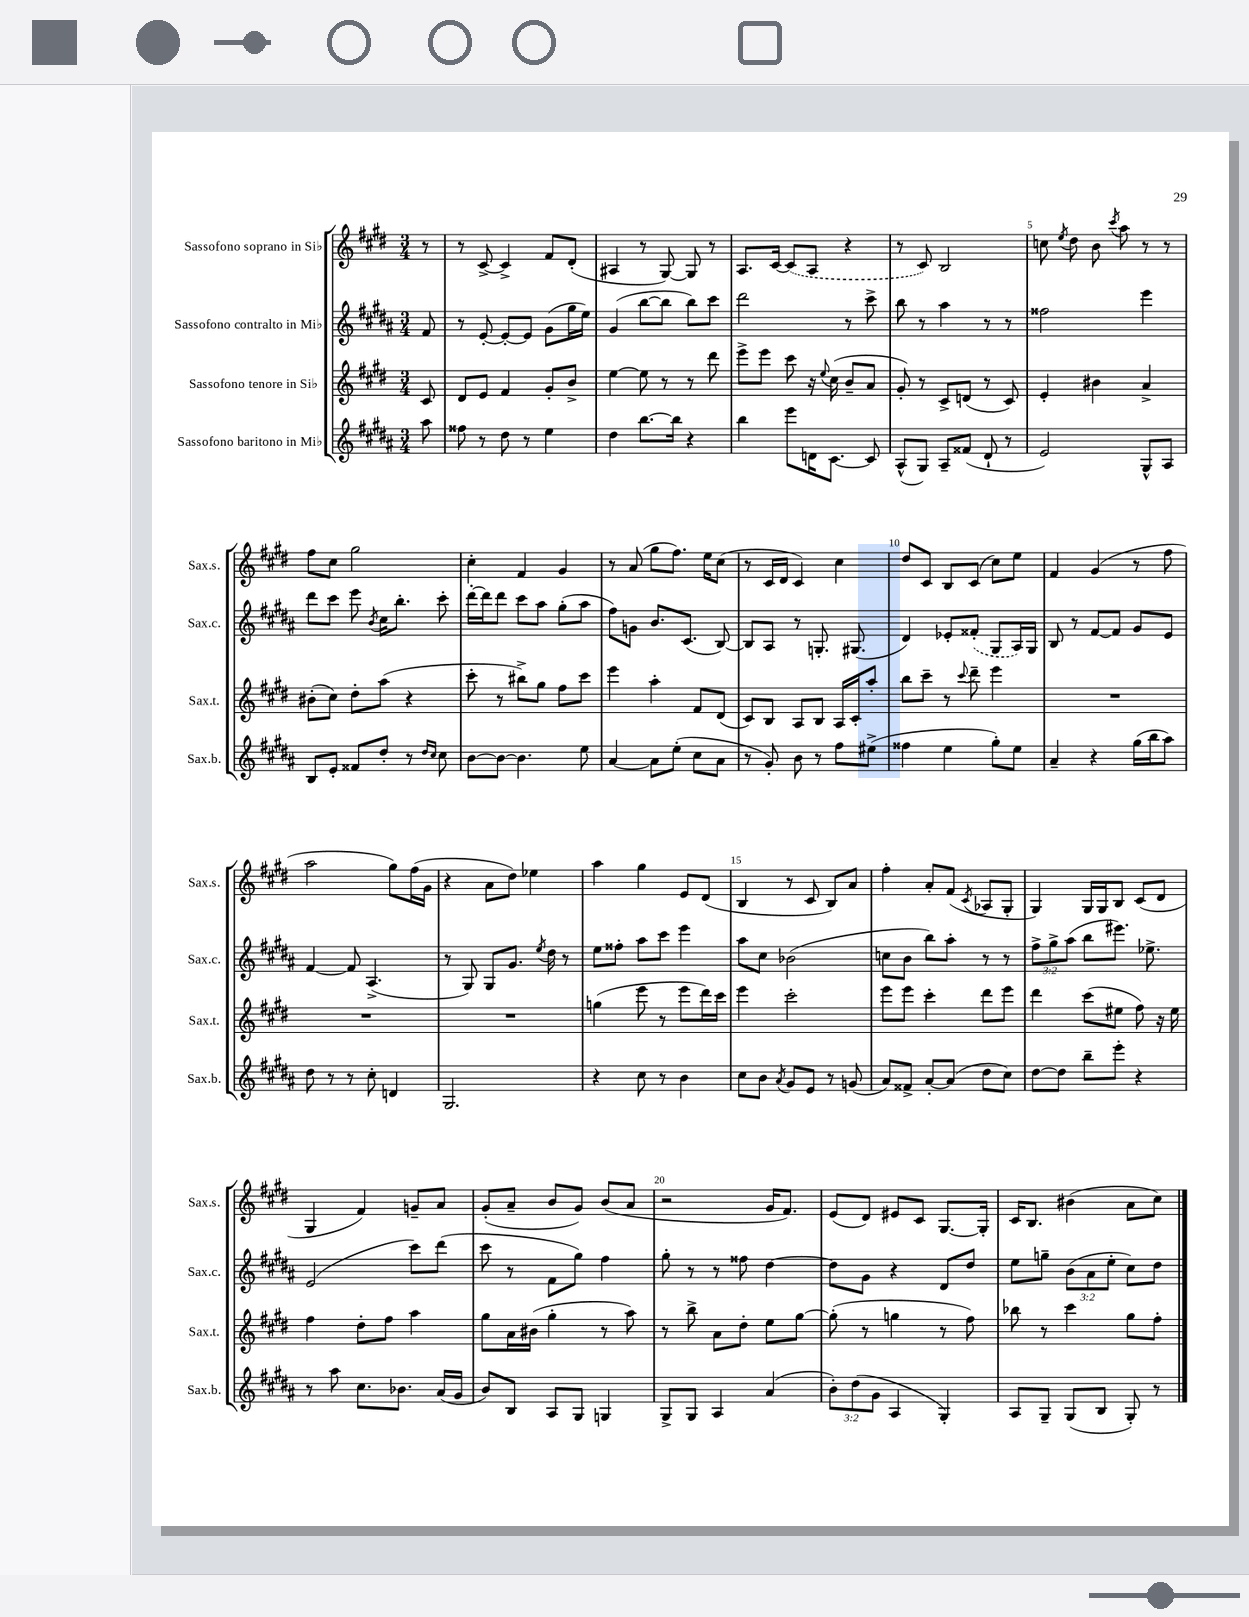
<<
\new StaffGroup <<
\new Staff = "s0" \with { instrumentName = "Sassofono soprano in Sib" shortInstrumentName = "Sax.s." } {
    \clef treble \key e \major \numericTimeSignature \time 3/4 \partial 8
    \autoBeamOff r8 |
    r8 cis'8~-> cis'4-> fis'8[ dis'8]-.( |
    ais4 r8 gis8~) gis8 r8 |
    a8.[ cis'16]~ \once \slurDashed cis'8[( a8] r4 |
    r8 cis'8) b2 |
    c''8 \acciaccatura { e''8 } dis''8 b'8 \acciaccatura { cis'''8 } a''8 r8 r8 |
    fis''8[ cis''8] gis''2 |
    cis''4-. fis'4 gis'4 |
    r8 a'8( gis''8[ fis''8.]) e''16[ cis''8]( |
    r8 cis'16[ dis'16] cis'4) cis''4 |
    dis''8[ cis'8] b8[ cis'8]( cis''8[) e''8] |
    fis'4 gis'4( r8 fis''8 |
    a''2 gis''8[) fis''16( gis'16] |
    r4 a'8[ dis''8]) ees''4 |
    a''4 gis''4 e'8[ dis'8]( |
    b4 r8 cis'8 b8[) a'8] |
    fis''4-. a'8[-. fis'8]( \acciaccatura { cis'8 } aes8[ gis8]-. |
    gis4) gis16[ gis16 b8] cis'8[( dis'8] |
    gis4 fis'4) g'8[-- a'8] |
    gis'8[-.( a'8]-- b'8[ gis'8]) b'8[( a'8] |
    r2 gis'16[ fis'8.]) |
    e'8[( dis'8]) eis'8[ cis'8] gis8.[~ gis16]-. |
    cis'16[ b8.] bis'4( a'8[ cis''8]) \bar "|." |
}
\new Staff = "s1" \with { instrumentName = "Sassofono contralto in Mib" shortInstrumentName = "Sax.c." } {
    \clef treble \key b \major \numericTimeSignature \time 3/4 \override Staff.TupletNumber.text = #tuplet-number::calc-fraction-text \partial 8
    \autoBeamOff fis'8 |
    r8 e'8~-. e'8[~-. e'8] gis'8[( gis''16 e''16]) |
    gis'4( b''8[~ b''8] b''8[) cis'''8] |
    dis'''2 r8 cis'''8-> |
    b''8 r8 ais''4 r8 r8 |
    fisis''2 e'''4 |
    dis'''8[ cis'''8] e'''8 \acciaccatura { b'8 } cis''16[ b''8.]-. cis'''8-. |
    dis'''16[~-. dis'''16 dis'''8] cis'''8[ ais''8] gis''8[-.( ais''8] |
    fis''8[) g'8] b'8.[ cis'8.]( b8~) |
    b8[ ais8] r8 g8.-. gis8.( |
    dis'4) ees'8[-. \once \slurDashed fisis'8]-.( gis8[ ais16) gis16] |
    b8 r8 fis'8[~ fis'8] gis'8[ e'8] |
    fis'4~ fis'8 ais4.->( |
    r8 gis8) gis8[ gis'8.] \acciaccatura { e''8 } dis''16 r8 |
    e''8[ fisis''8]-. ais''8[ cis'''8] e'''4 |
    ais''8[ cis''8] bes'2( |
    c''8[ b'8] b''8[) ais''8]-. r8 r8 |
    \tuplet 3/2 { fis''8[-> gis''8-> ais''8]( } b''8[ eis'''8.]) ees''8.-> |
    e'2( cis'''8[) dis'''8]( |
    cis'''8 r8 fis'8[ gis''8]) fis''4 |
    gis''8-. r8 r8 fisis''8 dis''4~ |
    dis''8[ gis'8] r4 dis'8[ dis''8] |
    e''8[ g''8]-- \tuplet 3/2 { b'8[( ais'8 e''8]-. } cis''8[) dis''8] \bar "|." |
}
\new Staff = "s2" \with { instrumentName = "Sassofono tenore in Sib" shortInstrumentName = "Sax.t." } {
    \clef treble \key e \major \numericTimeSignature \time 3/4 \partial 8
    \autoBeamOff cis'8 |
    dis'8[ e'8] fis'4 gis'8[-. b'8]-> |
    e''4~ e''8 r8 r8 dis'''8 |
    e'''8[-> e'''8] cis'''8 r16 \appoggiatura { e''8 } cis''16( b'8[-- a'8] |
    gis'8-.) r8 cis'8[-> d'8]( r8 cis'8) |
    e'4-. bis'4 a'4-> |
    bis'8[-.( cis''8]) dis''8[-. a''8]( r4 |
    cis'''8-. r8 bis''8[->) gis''8] fis''8[ cis'''8] |
    e'''4 a''4-. fis'8[ dis'8]( |
    cis'8[) b8] a8[ b8] a16[ cis'16-. a''8]-. |
    b''8[ cis'''8]-- r8 \appoggiatura { cis'''8 } dis'''8-- e'''4 |
    R2. |
    R2. |
    R2. |
    g''4( e'''8 r8 e'''8[ dis'''16) cis'''16] |
    e'''4 cis'''2-. |
    e'''8[ e'''8] cis'''4-. dis'''8[ e'''8] |
    dis'''4 cis'''8[( eis''8] fis''8) r16 eis''16 |
    fis''4 dis''8[-. fis''8] a''4 |
    gis''8[ a'16 bis'16]( gis''4-. r8 a''8) |
    r8 b''8-> a'8[ dis''8]-. e''8[ gis''8]~ |
    gis''8-.( r8 g''4 r8 fis''8) |
    bes''8 r8 cis'''4 gis''8[ fis''8]-. \bar "|." |
}
\new Staff = "s3" \with { instrumentName = "Sassofono baritono in Mib" shortInstrumentName = "Sax.b." } {
    \clef treble \key b \major \numericTimeSignature \time 3/4 \override Staff.TupletNumber.text = #tuplet-number::calc-fraction-text \partial 8
    \autoBeamOff ais''8 |
    fisis''8 r8 dis''8 r8 e''4 |
    dis''4 b''8.[~ b''16] r4 |
    b''4 e'''8[ d'16 cis'8.]~ cis'8 |
    ais8[-^( gis8]) ais8[-- fisis'8]( dis'8-! r8 |
    e'2) gis8[-^ ais8] |
    b8[ e'8]-. fisis'8[ dis''8]-. r8 \grace { dis''16[ cis''16] } cis''8 |
    b'8[~ b'8]~ b'4. e''8 |
    ais'4~ ais'8[ e''8]-.( cis''8[ ais'8] |
    r8 gis'8-.) b'8 r8 fis''8[ eis''8]->( |
    fisis''4 e''4 gis''8[-.) e''8] |
    ais'4-- r4 gis''16[( b''16 ais''8]) |
    dis''8 r8 r8 cis''8-. d'4 |
    gis2. |
    r4 cis''8 r8 b'4 |
    cis''8[ b'8] \acciaccatura { ais'8 } gis'8[ e'8] r8 g'8( |
    ais'8[) fisis'8]-> ais'8[~-. ais'8]( dis''8[ cis''8]) |
    dis''8[~ dis''8] b''8[-- e'''8]-. r4 |
    r8 ais''8 cis''8.[ bes'8.] ais'16[( gis'16] |
    b'8[) b8] ais8[ gis8] g4 |
    gis8[-> gis8] ais4 ais'4( |
    \tuplet 3/2 { b'8[-.) dis''8( gis'8] } ais4 gis4-.) |
    ais8[ gis8]-- gis8[( b8] gis8-.) r8 \bar "|." |
}
>>
>>
\layout { \context { \Score \override BarNumber.break-visibility = ##(#f #t #t) barNumberVisibility = #(every-nth-bar-number-visible 5) } }
